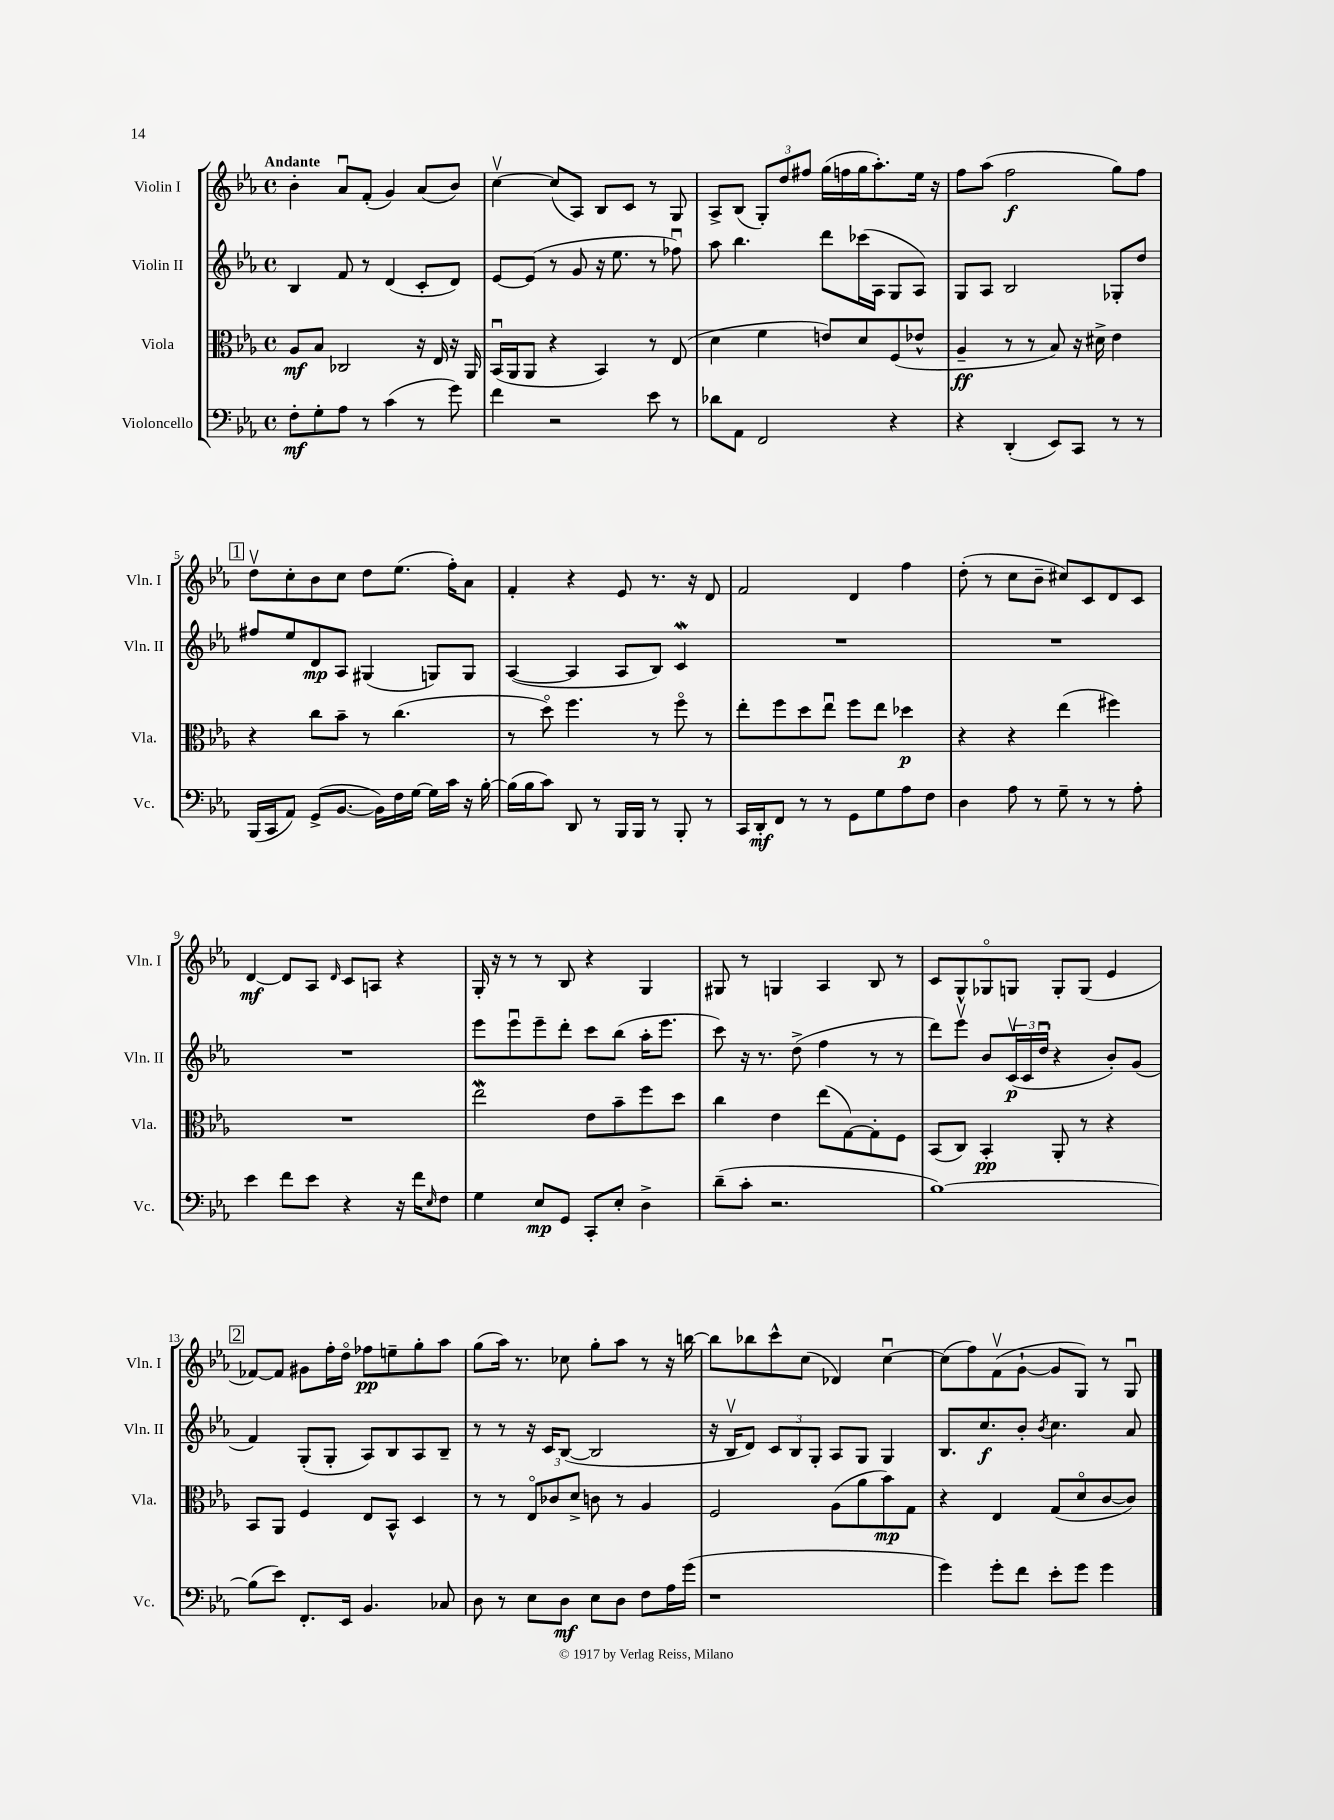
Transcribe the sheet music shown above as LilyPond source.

<<
\new StaffGroup <<
\new Staff = "s0" \with { instrumentName = "Violin I" shortInstrumentName = "Vln. I" } {
    \clef treble \key ees \major \defaultTimeSignature \time 4/4 \tempo "Andante"
    bes'4-. aes'8\downbow f'8-.( g'4) aes'8( bes'8) |
    c''4~\upbow c''8( aes8) bes8 c'8 r8 g8 |
    aes8-> bes8( \tuplet 3/2 { g8-.) d''8 fis''8 } g''16( f''16 g''16 aes''8.-.) ees''16 r16 |
    f''8 aes''8( f''2\f g''8) f''8 |
    \mark \markup { \box "1" } d''8\upbow c''8-. bes'8 c''8 d''8 ees''8.( f''16-.) aes'8 |
    f'4-. r4 ees'8 r8. r16 d'8 |
    f'2 d'4 f''4 |
    d''8-.( r8 c''8 bes'8-- cis''8) c'8 d'8 c'8 |
    d'4~\mf d'8 aes8 \grace { d'16 } c'8 a8 r4 |
    g16-. r16 r8 r8 bes8 r4 g4 |
    gis8 r8 g4 aes4 bes8 r8 |
    c'8 g8-^ ges8\flageolet g8 g8-. g8( ees'4 |
    \mark \markup { \box "2" } fes'8~) fes'8 gis'8 f''16-. d''16\flageolet fes''8\pp e''8-- g''8-. aes''8 |
    g''8( aes''16) r8. ces''8 g''8-. aes''8 r8 r16 b''16~ |
    b''8 bes''8 c'''8-^ c''8( des'4) c''4~\downbow |
    c''8( f''8) f'8\upbow( g'8~-! g'8 g8) r8 g8\downbow \bar "|." |
}
\new Staff = "s1" \with { instrumentName = "Violin II" shortInstrumentName = "Vln. II" } {
    \clef treble \key ees \major \defaultTimeSignature \time 4/4
    bes4 f'8 r8 d'4( c'8-. d'8) |
    ees'8~ ees'8( r8 g'8 r16 ees''8. r8 fes''8\downbow) |
    aes''8 bes''4. d'''8 ces'''16( aes16 g8 aes8) |
    g8 aes8 bes2 ges8-. d''8 |
    \mark \markup { \box "1" } fis''8 ees''8 d'8\mp aes8 gis4( g8) g8 |
    aes4~( aes4 aes8 bes8) c'4\mordent |
    R1 |
    R1 |
    R1 |
    ees'''8 ees'''8\downbow ees'''8-- d'''8-. c'''8 bes''8( aes''16-. ees'''8. |
    c'''8) r16 r8. d''8->( f''4 r8 r8 |
    d'''8) ees'''8\upbow bes'8 \tuplet 3/2 { c'16\upbow\p( c'16 d''16\downbow } r4 bes'8-.) g'8( |
    \mark \markup { \box "2" } f'4) g8-.( g8-. aes8) bes8 aes8 bes8-- |
    r8 r8 r16 c'16 bes8~( bes2 |
    r16 bes16\upbow d'8) \tuplet 3/2 { c'8 bes8 g8-. } aes8 g8 g4 |
    bes8. c''8.\f bes'8-. \acciaccatura { bes'8 } c''4. aes'8 \bar "|." |
}
\new Staff = "s2" \with { instrumentName = "Viola" shortInstrumentName = "Vla." } {
    \clef alto \key ees \major \defaultTimeSignature \time 4/4
    aes8\mf bes8 ces2 r16 ees16 r16 aes,16 |
    bes,16\downbow( aes,16 aes,8 r4 bes,4) r8 ees8( |
    d'4 f'4 e'8) d'8 f8( ees'8-^ |
    aes4--\ff r8 r8 bes8) r16 dis'16-> ees'4 |
    \mark \markup { \box "1" } r4 c''8 bes'8-- r8 c''4.( |
    r8 d''8\flageolet) f''4. r8 f''8\flageolet r8 |
    ees''8-. f''8 d''8 ees''8\downbow f''8 ees''8 des''4\p |
    r4 r4 ees''4( fis''4) |
    R1 |
    ees''2\mordent ees'8 bes'8-- f''8 d''8 |
    c''4 ees'4 ees''8( g8~) g8-. f8 |
    bes,8( c8) bes,4-.\pp aes,8-. r8 r4 |
    \mark \markup { \box "2" } bes,8 aes,8 f4 ees8 bes,8-^ d4 |
    r8 r8 \tuplet 3/2 { ees8\flageolet ces'8 d'8-> } c'8 r8 aes4 |
    f2 aes8( aes'8 bes'8\mp) g8 |
    r4 ees4 g8( d'8\flageolet c'8~ c'8) \bar "|." |
}
\new Staff = "s3" \with { instrumentName = "Violoncello" shortInstrumentName = "Vc." } {
    \clef bass \key ees \major \defaultTimeSignature \time 4/4
    f8-.\mf g8-. aes8 r8 c'4( r8 g'8) |
    f'4 r2 ees'8 r8 |
    des'8 aes,8 f,2 r4 |
    r4 d,4-.( ees,8) c,8 r8 r8 |
    \mark \markup { \box "1" } bes,,16( c,16 aes,8) g,8->( bes,8.~ bes,16) f16 g16~ g16 c'16 r16 bes16~-. |
    bes16( bes16 c'8) d,8 r8 bes,,16 bes,,16 r8 bes,,8-. r8 |
    c,16 d,16-.\mf f,8 r8 r8 g,8 g8 aes8 f8 |
    d4 aes8 r8 g8-- r8 r8 aes8-. |
    ees'4 f'8 ees'8 r4 r16 f'16 \grace { ees16 } f8 |
    g4 ees8\mp g,8 c,8-. ees8-. d4-> |
    d'8--( c'8-. r2. |
    bes1~) |
    \mark \markup { \box "2" } bes8( ees'8) f,8.-. ees,16 bes,4. ces8 |
    d8 r8 ees8 d8\mf ees8 d8 f8 aes16 g'16( |
    r1 |
    g'4) g'8-. f'8 ees'8-. g'8 g'4 \bar "|." |
}
>>
>>
